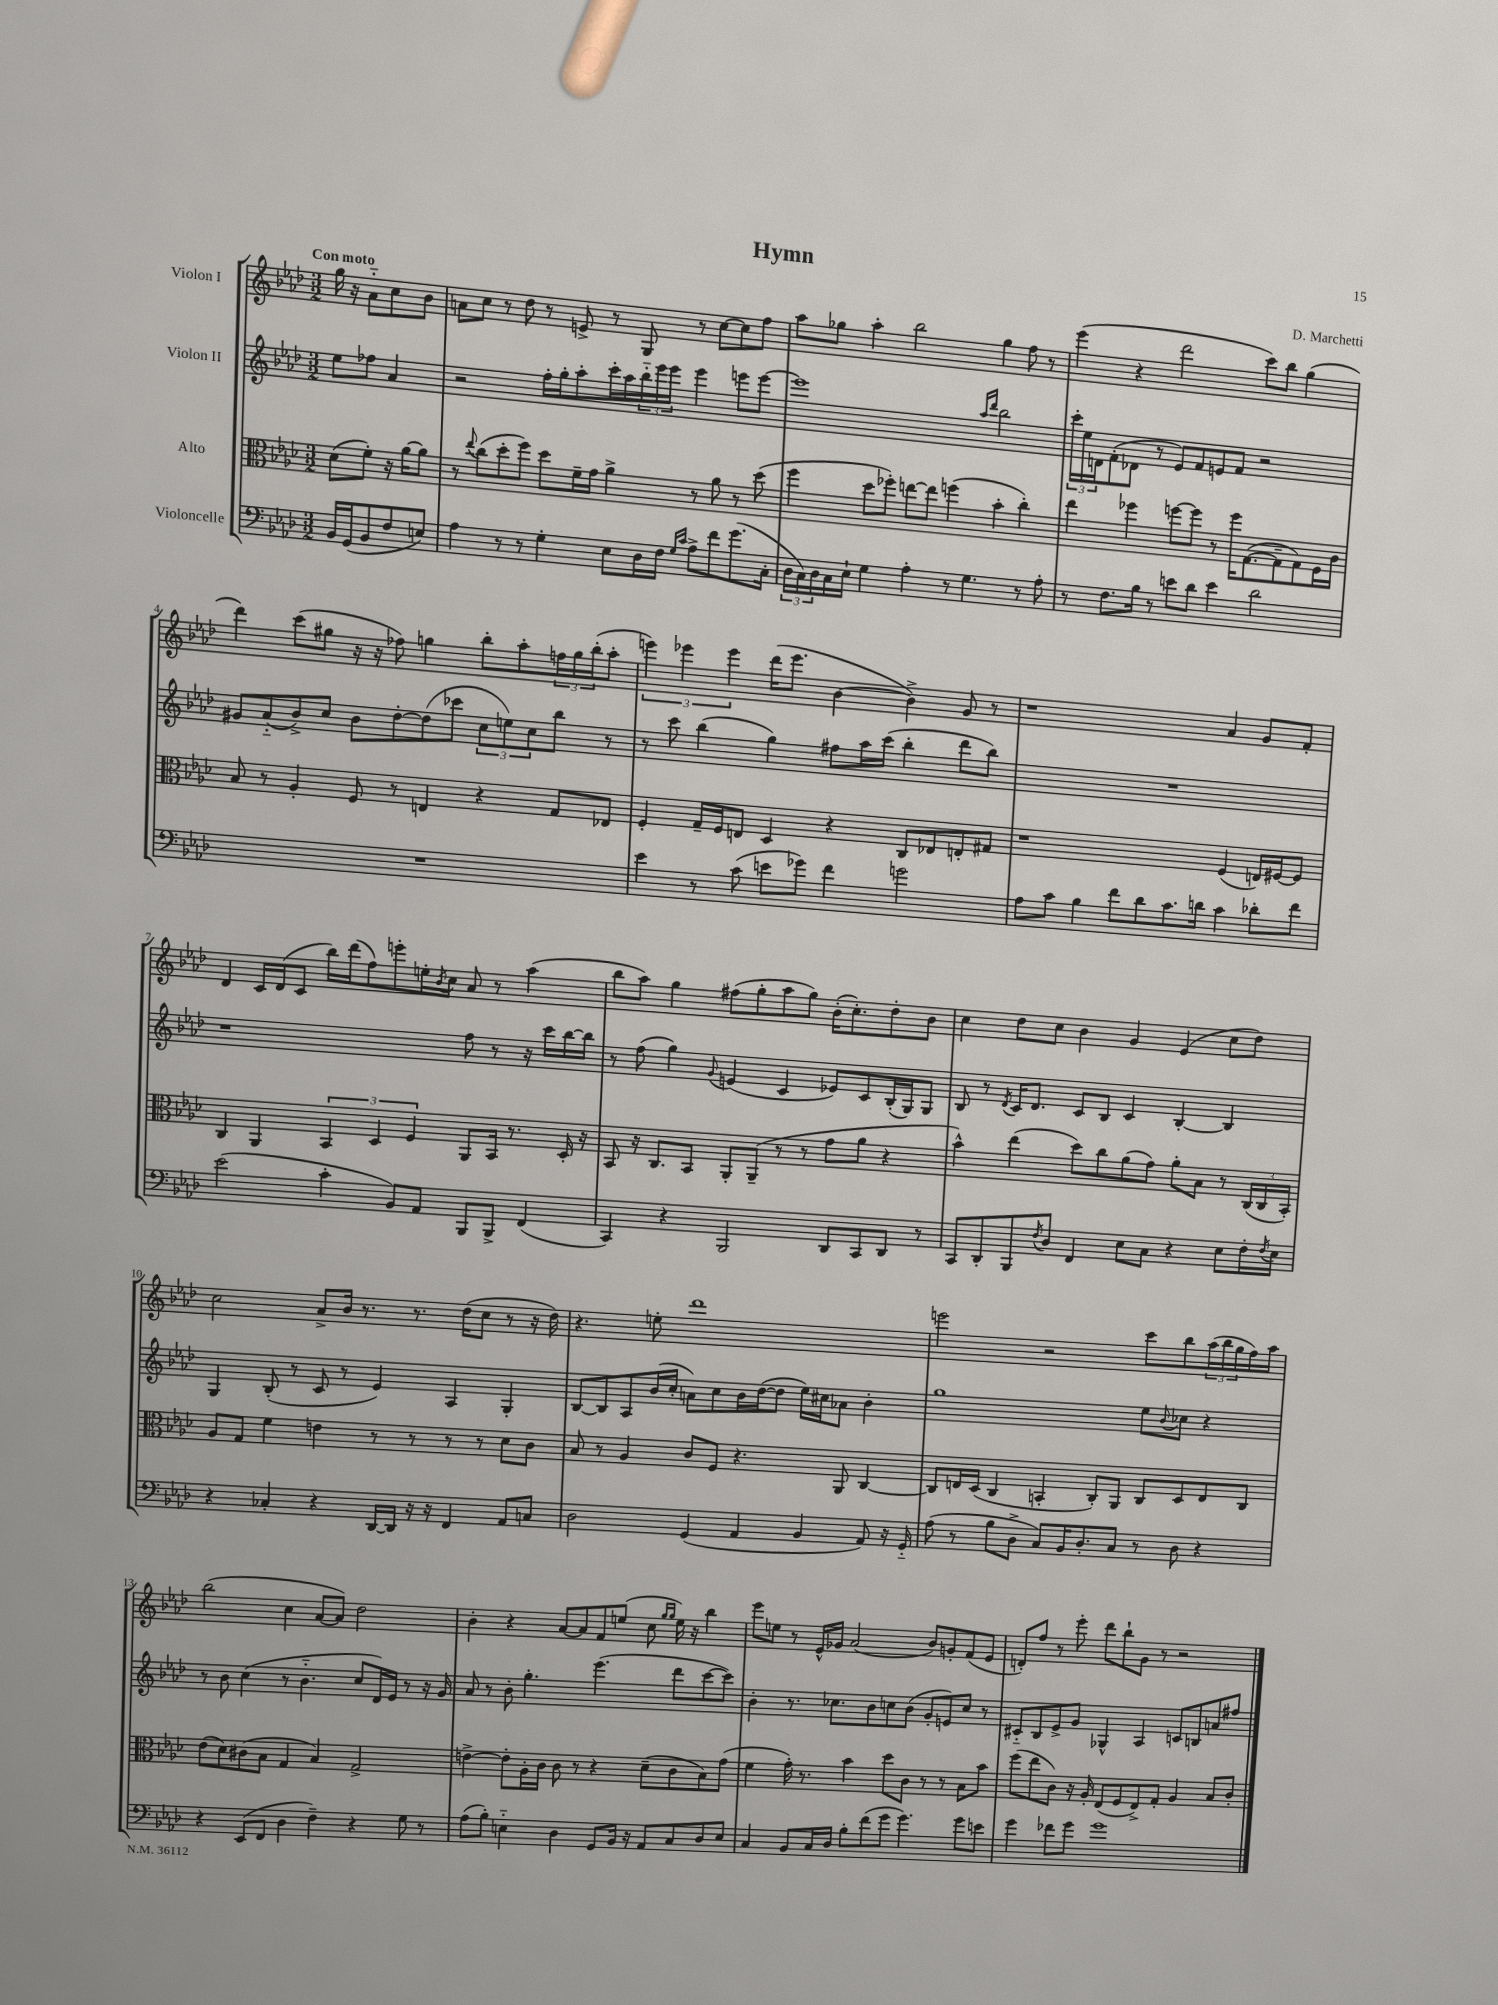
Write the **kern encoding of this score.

**kern	**kern	**kern	**kern
*staff4	*staff3	*staff2	*staff1
*clefF4	*clefC3	*clefG2	*clefG2
*k[b-e-a-d-]	*k[b-e-a-d-]	*k[b-e-a-d-]	*k[b-e-a-d-]
*M3/2	*M3/2	*M3/2	*M3/2
16BB-/LL	(8d-\L	8ee-\L	16gg\
(16GG/J	.	.	16r
8BB-/	8f'\J)	8ff-\J	8a-'~\L
8F/	16r	4a-/	8cc\
.	[16a-\LK	.	.
8E/J)	8a-\]J	.	8b-\J
=	=	=	=
4A-\	8r	2r	8a\L
.	8qqee-/	.	.
.	(8cc\L	.	8cc\J
8r	8dd-'\	.	8r
8r	8ff\J)	.	8dd-\
4G'\	8dd-\L	16ff'\LL	8r
.	.	16gg'\J	.
.	16f~\L	8aa-'\	8e^/
.	16g\JJ	.	.
8E-\L	4a-^\	16ccc'\L	8r
.	.	16aa-\	.
16D-\L	.	24bb-'~\	8G/
.	.	24eee-\	.
16F\JJ	.	.	.
.	.	24eee-\JJ	.
16qqG/LL	.	.	.
16qqc/JJ	.	.	.
8A-^\L	8r	4eee-\	8r
8f\	8a-\	.	[8cc\L
(8.g\	8r	8eee\L	8cc\]
.	(8dd-\	[8eee\J	8ff\J
16C'\Jk	.	.	.
=	=	=	=
24D-\LL	4ff\	1eee]	8aa-\L
24C\)	.	.	.
24D-\	.	.	.
16C\	.	.	8gg-\J
16E-`\JJ	.	.	.
4G\	8dd-\L	.	4aa-'\
.	8ff-'\J)	.	.
4A-'\	[8ee\L	.	2bb-\
.	8ee\]J	.	.
8r	(4ff\	.	.
4.G\	.	.	.
.	.	16qqaa-/LL	.
.	.	16qqddd-/JJ	.
.	4b-'\	2bb-\	4gg-\
8r	4cc'\)	.	8ff\
8A-'\	.	.	8r
=	=	=	=
8r	4ee-\	24ccc'\LL	(4eee-\
.	.	24ee-\	.
.	.	24d\J	.
8.F\L	.	(8f'\	.
.	4ff-\	8d-\J	4r
16B-\Jk	.	.	.
8r	.	8r	.
8e\L	[8ff\L	8e-/L)	2ddd-\
8d-\J	8ff\]J	8f/	.
4e\	8r	8e/	.
.	16ff\LK	8f/J	.
.	([8.G\	.	.
2d-\	.	2r	8ccc\L)
.	8G~\]	.	8bb-\J
.	8G\)	.	(4gg\
.	16F\L	.	.
.	16c\JJ	.	.
=	=	=	=
1.r	8B-/	8g#/L	4ddd-\)
.	8r	(8a-'~/	.
.	4A-'/	8b-^/)	(8ccc\L
.	.	8cc/J	8gg#\J
.	8F/	8b-\L	16r
.	.	.	16r
.	8r	[8dd-'\	8ff-\)
.	4E/	(8dd-\]	4gg\
.	.	8ccc-\J	.
.	4r	12cc\L	8bb-'\L
.	.	12ee\)	.
.	.	.	8aa-'\
.	.	12cc\	.
.	8G/L	8bb-\J	24ff\L
.	.	.	24gg\
.	.	.	(24bb-'\J
.	8E-/J	8r	8aa-'\J
=	=	=	=
4e-\	4F'/	8r	6eee\)
.	.	8ccc\	.
.	.	.	6eee-\
8r	16G~/LL	(4bb-\	.
.	16F/J	.	.
.	.	.	6eee-\
(8c\	8E/J	.	.
8e\L	4D-/	4gg\)	(16ddd-\LK
.	.	.	8.eee-\J
8g-\J)	.	.	.
4f\	4r	8ff#\L	[4b-\
.	.	16aa-\L	.
.	.	(16ccc\JJ	.
2g\	8C/L	4bb-'\	4b-^\])
.	8E-/	.	.
.	8E'/	8ddd-\L	8g/
.	8G#/J	8bb-\J)	8r
=	=	=	=
8A-\L	1r	1.r	1r
8c\J	.	.	.
4B-\	.	.	.
8f\L	.	.	.
8d-\	.	.	.
8.c\	.	.	.
16d\Jk	.	.	.
4c\	(4F/	.	4a-/
8d-'\L	16E/LL)	.	8g/L
.	[16F#/J	.	.
8f\J	8F#/]J	.	8f'/J
=	=	=	=
(2e-\	4C/	1r	4d-/
.	4AA-/	.	16c/LL
.	.	.	(16d-/J
.	.	.	8c/J
4c'\	6BB-/	.	16bb-\LL)
.	.	.	(16ddd-\J
.	.	.	8ff\)
.	6D-/	.	.
8BB-/L)	.	.	8eee'\
.	6F/	.	.
8AA-/J	.	.	16ee'\L
.	.	.	8qb-/
.	.	.	16cc\JJ
8BBB-/L	8AA-/L	8ff\	8a-/
8BBB-^/J	16BB-/Jk	8r	8r
.	8.r	.	.
(4FF/	.	16r	(4aa-\
.	.	16ccc\LL	.
.	16D-'/	[16bb-\	.
.	16r	16bb-\]JJ	.
=	=	=	=
4CC/)	8BB-/	8r	8bb-\L
.	16r	(8ff\	8aa-\J)
.	8.C/L	.	.
4r	.	4gg\)	4gg\
.	8BB-/J	.	.
.	.	8qqg/	.
2BBB-/	8AA-'/L	(4e/	(8ff#\L
.	(8AA-~/J	.	8gg'\
.	8r	4c/	8aa-\
.	8r	.	8gg\J)
8DD-/L	8g\L	8e-/L)	(16b-'\LK
.	.	.	8.cc'\)
8CC/	8a-\J	8c/	.
8DD-/J	4r	(16B-'/L	8dd-'\
.	.	16G/J)	.
8r	.	8G/J	8b-\J
=	=	=	=
8CC/L	4b-^^\)	8B-/	4cc\
8DD-'/	.	8r	.
.	.	8qd-/	.
8BBB-/	(4ee-\	16c/LK	8dd-\L
.	.	8.d-/J	.
8qF/	.	.	.
8D-/J	.	.	8cc\J
4FF/	8dd-\L)	8c/L	4b-\
.	8cc\	8B-/J	.
8E-\L	(8a-\	4c/	4g/
8C\J	8g\J)	.	.
4r	8a-'\L	[4B-'/	(4e-/
.	8B-\J	.	.
8E-\L	8r	4B-/]	8cc\L
16F'\L	(24C/LL	.	8dd-\J)
.	24C/	.	.
8qF/	.	.	.
16E-\JJ	.	.	.
.	24BB-'/JJ)	.	.
=	=	=	=
4r	8A-/L	4G/	2cc\
.	8G/J	.	.
4C-'/	4f\	(8B-'/	.
.	.	8r	.
4r	4e\	8c/	8a-^/L
.	.	8r	16b-/Jk
.	.	.	8.r
[16DD-/LL	8r	4e-/)	.
16DD-/]JJ	.	.	.
16r	8r	.	8.r
16r	.	.	.
4FF/	8r	4A-/	.
.	.	.	(16dd-\LK
.	8r	.	8cc\J
8AA-/L	8d-\L	4G'/	8r
8C/J	8c\J	.	16r
.	.	.	16dd-\)
=	=	=	=
2D-\	8B-/	[8B-/L	4.r
.	8r	8B-/]	.
.	4A-/	8A-/	.
.	.	(16b-/L	8ee'\
.	.	16cc'/JJ	.
(4GG/	8c/L	8a\L)	1ddd-
.	8F/J	8cc\	.
4AA-/	4.r	16b-\L	.
.	.	([16dd-\J	.
.	.	8dd-\]J	.
4BB-/	.	16ee-\LL)	.
.	.	16cc#\J	.
.	8AA-/	8a-\J	.
8AA-/)	[4C/	4b-'\	.
16r	.	.	.
16GG'~/	.	.	.
=	=	=	=
(8A-\	8C/]L	1gg	2eee\
8r	16E/L	.	.
.	(16D-/JJ	.	.
8B-\L	4C/	.	.
8D-^\J	.	.	.
8C/L)	4BB'/	.	2r
16BB-/K	.	.	.
8.D-'/	.	.	.
.	8C'/L)	.	.
8C/J	8AA-/J	.	.
8r	8C/L	8ee-\L	8ccc\L
.	.	8qqb-/	.
8D-\	8D-/	8cc-\J	8bb-\
4r	8E/	4r	(24aa-\L
.	.	.	24bb-\
.	.	.	24gg\
.	8C/J	.	16ff\)
.	.	.	16aa-\JJ
=	=	=	=
4r	(8e-\L	8r	(2bb-\
.	8d-\)	8b-\	.
(8EE-/L	(8c#\	(4cc\	.
8FF/J	8B-\J	.	.
4D-\	4G/	8r	4cc\
.	.	4.b-'~\	.
4F~\)	4B-/)	.	[8a-/L
.	.	.	8a-/]J)
4r	2G^/	8cc/L	2dd-\
.	.	16d-/L)	.
.	.	16e-/JJ	.
8G\	.	8r	.
8r	.	16r	.
.	.	16g/	.
=	=	=	=
(8A-\L	[4e^\	8a-/	4b-'\
8B-'\J)	.	8r	.
4E'~\	8e'\]L	8b-'\	4r
.	16A-'\L	4.gg'\	.
.	16c\JJ	.	.
4D-\	8c\	.	[8a-/L
.	8r	.	8a-/]
8GG/L	4r	(4.eee-\	8f/
16BB-/Jk	.	.	(8ee/J
16r	.	.	.
8AA-/L	(8d-~\L	.	8cc\
.	.	.	16qqgg/LL
.	.	.	16qqgg/JJ
8C/	8c\	8ddd-\L	16ee\)
.	.	.	16r
8D-/	8B-\)	[8ccc\	4bb-\
8E/J	(8g\J	8ccc\]J)	.
=	=	=	=
4C/	4f\	4b-'\	8eee-\L
.	.	.	8ee\J
8BB-/L	16g'\)	8.r	8r
.	8.r	.	.
16C/L	.	.	16e-^^/LL
16D-/JJ	.	8.cc-\L	16g-/JJ
8B-'\L	4b-\	.	(2a-/
(8f\	.	8b-\	.
8g\J	8dd-\L	8cc\	.
4.g\)	8c\J	(8b-\J	.
.	8r	8g'/L	8b-/L)
.	8r	8e/)	8g'/
8g\L	8B-\L	8cc/J	(8f/
8e\J	8b-\J	8r	8e-/J
=	=	=	=
4g\	(8ff\L	8c#'~/L	8d'/L)
.	8ee-\	8B-/	8ff/J
8f-\L	8c\J)	8e-^/	8r
8g\J	16r	8g/J	8eee-'\
.	16A-'/	.	.
1g	(8E-/L	4G-^^/	8ddd-\L
.	8F/	.	8bb-`\
.	8E-^/)	4A-/	8g\J
.	8G'/J	.	8r
.	4A-/	8c/L	2r
.	.	8B/	.
.	8B-/L	8a/	.
.	8c'/J	8ff#/J	.
==	==	==	==
*-	*-	*-	*-
